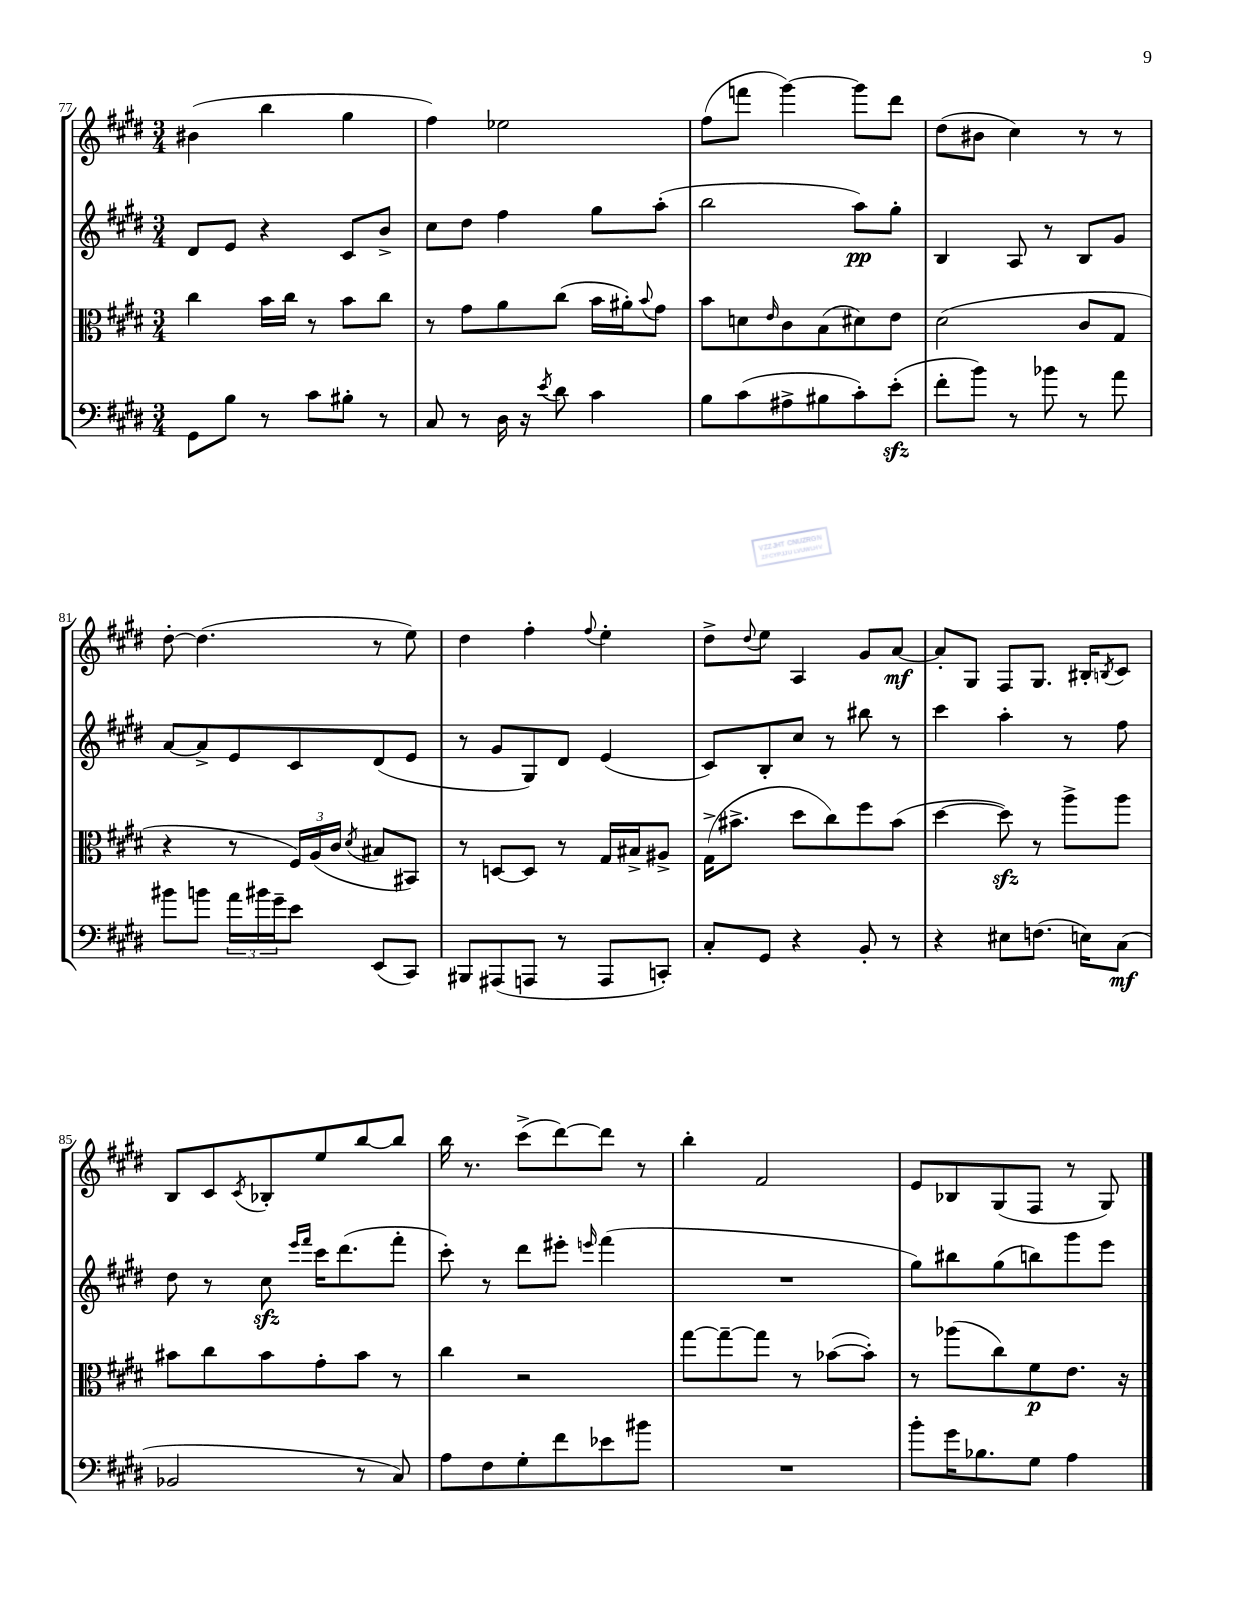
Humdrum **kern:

**kern	**kern	**kern	**kern
*staff4	*staff3	*staff2	*staff1
*clefF4	*clefC3	*clefG2	*clefG2
*k[f#c#g#d#]	*k[f#c#g#d#]	*k[f#c#g#d#]	*k[f#c#g#d#]
*M3/4	*M3/4	*M3/4	*M3/4
8GG#	4cc#	8d#	(4b#
8B	.	8e	.
8r	16b	4r	4bb
.	16cc#	.	.
8c#	8r	.	.
8B#'	8b	8c#	4gg#
8r	8cc#	8b^	.
=	=	=	=
8C#	8r	8cc#	4ff#)
8r	8g#	8dd#	.
16D#	8a	4ff#	2ee-
16r	.	.	.
8qe	.	.	.
8d#	(8cc#	.	.
4c#	16b	8gg#	.
.	16a#')	.	.
.	8qqb	.	.
.	8g#	(8aa'	.
=	=	=	=
8B	8b	2bb	(8ff#
(8c#	8d	.	8fff
.	16qqe	.	.
8A#^	8c#	.	[4ggg#)
8B#	(8B	.	.
8c#')	8d#)	8aa)	8ggg#]
(8e'	8e	8gg#'	8ddd#
=	=	=	=
8f#'	(2d#	4B	(8dd#
8b)	.	.	8b#
8r	.	8A	4cc#)
8b-	.	8r	.
8r	8c#	8B	8r
8a	8G#	8g#	8r
=	=	=	=
8b#	4r	[8a	[8dd#'
8b	.	8a^]	(4.dd#]
24a	8r	8e	.
24b#	.	.	.
24g#~	.	.	.
8e	24F#)	8c#	.
.	(24A	.	.
.	24c#	.	.
.	8qd#	.	.
(8EE	8B#	(8d#	8r
8CC#)	8BB#)	8e	8ee)
=	=	=	=
8BBB#	8r	8r	4dd#
(8AAA#	[8D	8g#	.
8AAA	8D]	8G#)	4ff#'
8r	8r	8d#	.
.	.	.	8qqff#
8AAA	16G#	(4e	4ee'
.	16B#^	.	.
8CC')	8A#^	.	.
=	=	=	=
8C#'	(16G#^	8c#)	8dd#^
.	8.b#^	.	.
.	.	.	8qqdd#
8GG#	.	8B'	8ee
4r	8dd#	8cc#	4A
.	8cc#)	8r	.
8BB'	8ff#	8bb#	8g#
8r	(8b#	8r	[8a
=	=	=	=
4r	[4dd#	4ccc#	8a']
.	.	.	8G#
8E#	8dd#])	4aa'	8F#
(8.F	8r	.	8.G#
.	8aa^	8r	.
16E)	.	.	16B#'
.	.	.	8qB
(8C#	8aa	8ff#	8c#
=	=	=	=
2BB-	8b#	8dd#	8B
.	8cc#	8r	8c#
.	.	.	8qc#
.	8b#	8cc#	8B-'
.	.	16qqeee	.
.	.	16qqfff#	.
.	8g#'	16ccc#	8ee
.	.	(8.ddd#	.
8r	8b#	.	[8bb
8C#)	8r	8fff#'	8bb]
=	=	=	=
8A	4cc#	8ccc#')	16bb
.	.	.	8.r
8F#	.	8r	.
8G#'	2r	8ddd#	(8ccc#^
8f#	.	8eee#'	[8ddd#)
.	.	16qqeee	.
8e-	.	(4fff#	8ddd#]
8b#	.	.	8r
=	=	=	=
2.r	[8gg#	2.r	4bb'
.	8gg#~_	.	.
.	8gg#]	.	2f#
.	8r	.	.
.	([8b-	.	.
.	8b-'])	.	.
=	=	=	=
8b'	8r	8gg#)	8e
16g#	(8aa-	8bb#	8B-
8.B-	.	.	.
.	8cc#)	(8gg#	(8G#
8G#	8f#	8bb)	8F#
4A	8.e	8ggg#	8r
.	.	8eee	8G#)
.	16r	.	.
==	==	==	==
*-	*-	*-	*-
